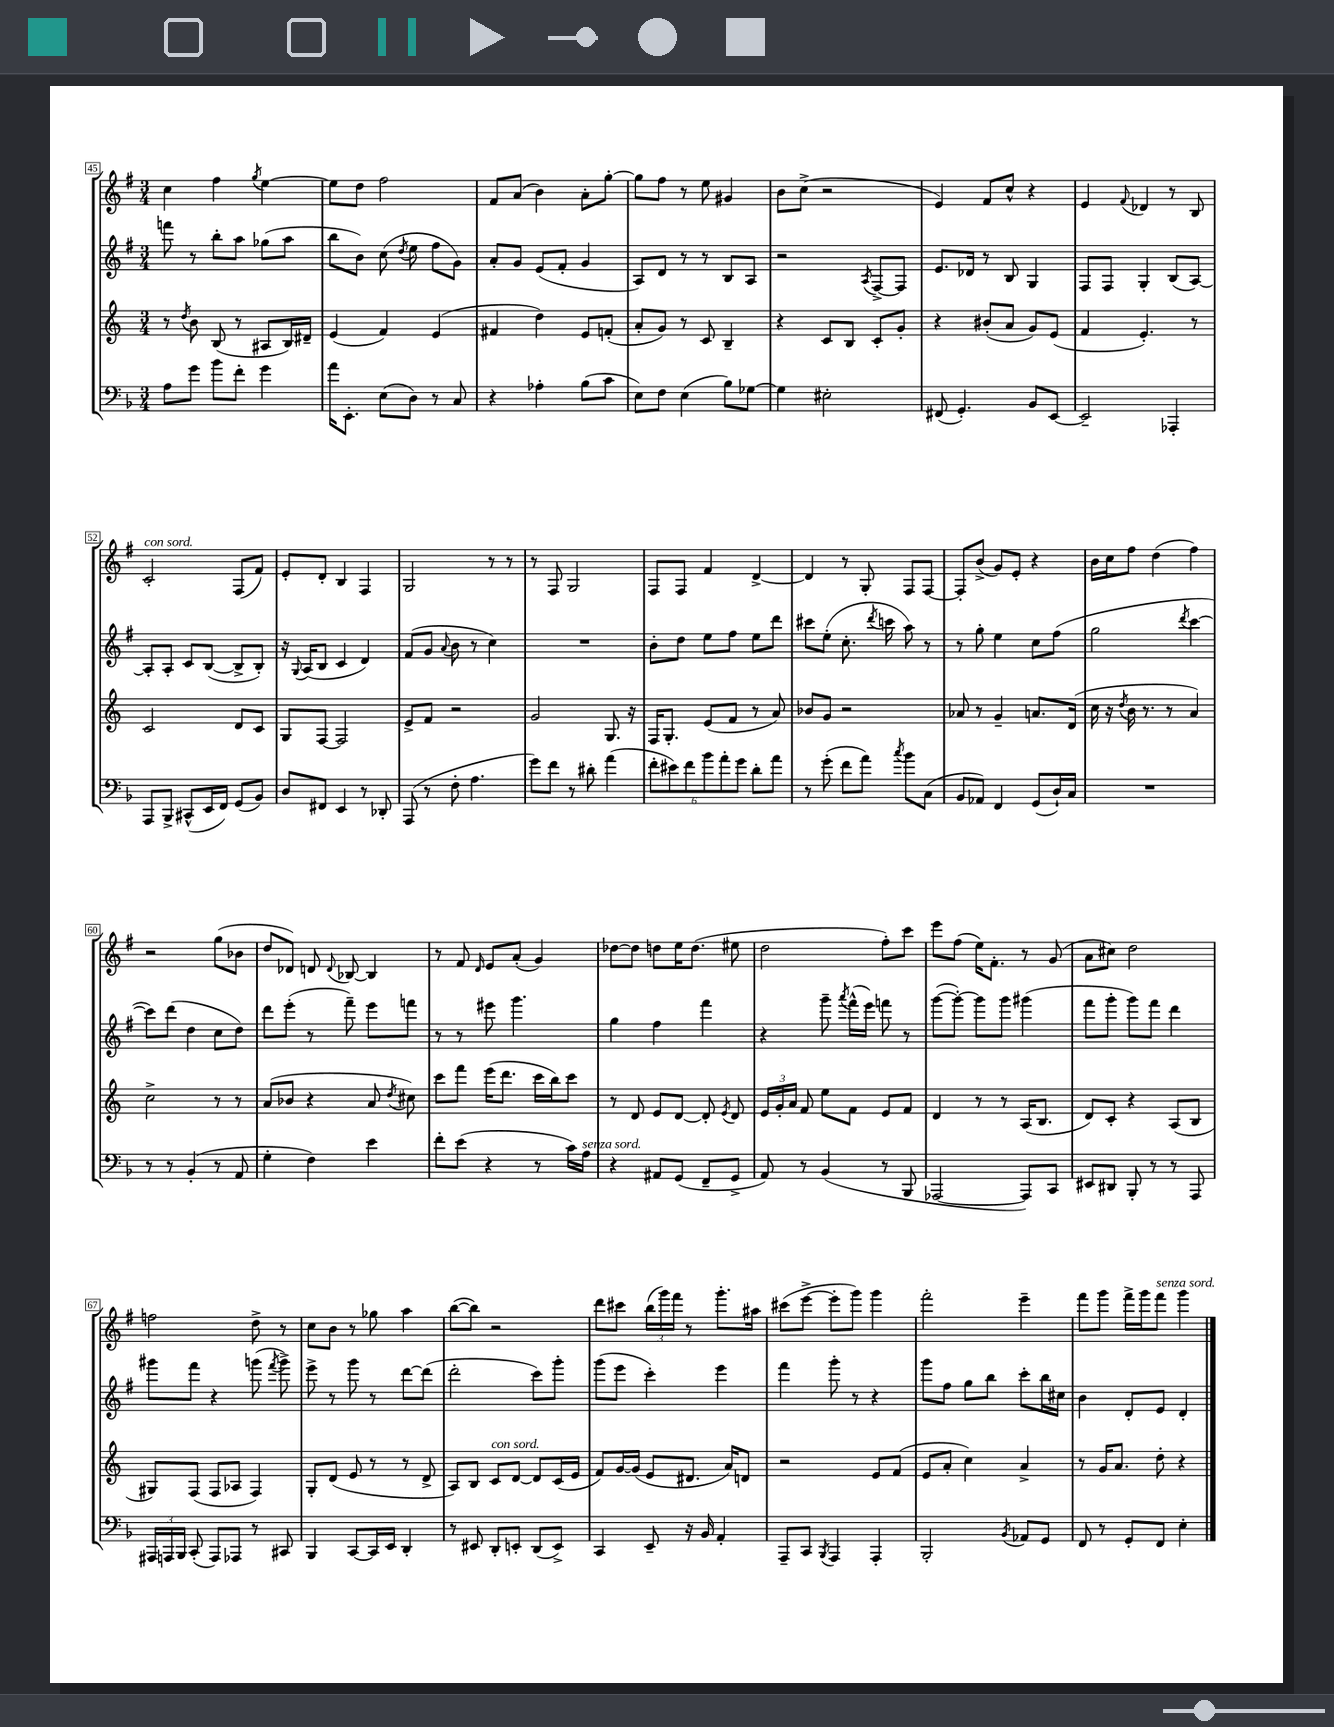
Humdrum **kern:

**kern	**kern	**kern	**kern
*staff4	*staff3	*staff2	*staff1
*clefF4	*clefG2	*clefG2	*clefG2
*k[b-]	*k[]	*k[f#]	*k[f#]
*M3/4	*M3/4	*M3/4	*M3/4
8A	8r	8fff	4cc
.	8qdd	.	.
8g	8b	8r	.
8b-	(8B	8bb'	4ff#
8f'	8r	8aa	.
.	.	.	8qgg
4g	8A#	(8gg-	[4ee
.	16B)	8aa	.
.	16d#~	.	.
=	=	=	=
16a	(4e	8bb	8ee]
8.EE'	.	.	.
.	.	8b)	8dd
(8E	4f)	(8cc	2ff#
.	.	8qdd	.
8D)	.	8ee	.
8r	(4e	8ff#	.
8C	.	8g)	.
=	=	=	=
4r	4f#	8a'	8f#
.	.	8g	(8a
4A-'	4dd)	(8e	4b)
.	.	8f#'	.
(8B-	8e	4g	8a'
8c	(8f'	.	[8gg'
=	=	=	=
8E)	8a'	8A)	8gg]
8F	8g)	8d	8ff#
(4E	8r	8r	8r
.	8c	8r	8ee
8B-)	4B~	8B	4g#
[8G-	.	8A	.
=	=	=	=
4G-]	4r	2r	8b
.	.	.	(8cc^
2E#'	8c	.	2r
.	8B	.	.
.	.	8qA	.
.	8c'	[8F#^	.
.	8g'	8F#]	.
=	=	=	=
(8FF#	4r	8.e	4e)
4.GG')	.	.	.
.	.	16d-	.
.	(8b#'	8r	8f#
.	8a	8B	8cc^^
8BB-	8g)	4G	4r
[8EE	(8e	.	.
=	=	=	=
2EE~]	4f	8F#	4e
.	.	8F#	.
.	.	.	8qqf#
.	4.e')	4G'	4d-
4AAA-'	.	(8B	8r
.	8r	[8A)	8B
=	=	=	=
8AAA	2c	8A']	2c'
8BBB-^	.	8A'	.
(8CC#^^	.	8c	.
16EE	.	([8B	.
16FF)	.	.	.
(8GG	8d	8B^]	(8F#
8BB-)	8c	8B')	8f#)
=	=	=	=
8D	8G	16r	8e'
.	.	8qqG	.
.	.	(16A	.
8FF#	[8F	8B	8d'
4EE	2F]	4c	4B
8r	.	4d)	4F#
8DD-'	.	.	.
=	=	=	=
(8AAA	8e^	(8f#	2G
8r	8f	8g	.
.	.	8qqa	.
8F'	2r	8b	.
4.A	.	8r	.
.	.	4cc)	8r
.	.	.	8r
=	=	=	=
8g)	2g	2.r	8r
8f	.	.	8F#
8r	.	.	2G
8d#'	.	.	.
(4a	8.G	.	.
.	16r	.	.
=	=	=	=
12f'	16F	8b'	8F#
.	8.G'	.	.
12e#)	.	.	.
.	.	8dd	8F#
12f	.	.	.
12b-	(8e	8ee	4f#
12a'	.	.	.
.	8f	8ff#	.
12g	.	.	.
8d'	8r	8ee	[4d^
8a	8a)	8ddd	.
=	=	=	=
8r	8b-	8ccc#	4d]
(8g'	8g	(8ee'	.
8f	2r	8.cc'	8r
8a)	.	.	8G'
.	.	8qddd	.
.	.	16ccc	.
8qcc	.	.	.
8b-	.	8aa)	8F#
(8C	.	8r	[8F#
=	=	=	=
8BB-	8a-	8r	8F#']
8AA-)	8r	8gg'	(8b^
4FF	4g~	4ee	8g)
.	.	.	8e'
(8GG	8.a	8cc	4r
16D`)	.	(8ff#	.
16C	(16d	.	.
=	=	=	=
2.r	16cc	2gg	16b
.	16r	.	16cc
.	8qdd	.	.
.	16b	.	8ff#
.	8.r	.	.
.	.	.	(4dd
.	8r	.	.
.	.	8qddd	.
.	4a)	[4ccc	4ff#)
=	=	=	=
8r	2cc^	8ccc])	2r
8r	.	(8ddd	.
(4BB-'	.	4dd	.
8r	8r	8cc	(8gg
8AA	8r	8dd)	8b-
=	=	=	=
4G'	(8a	8ddd	8dd
.	8b-	(8eee'	8d-)
4F)	4r	8r	8d
.	.	.	8qqd
.	.	8fff#~)	[8B-
4e	8a	8eee	4B-]
.	8qdd	.	.
.	8cc#)	8fff	.
=	=	=	=
8f'	8ccc	8r	8r
(8e	8fff	8r	8f#
.	.	.	16qqd
4r	(16eee	8eee#	8e
.	8.ddd	.	.
.	.	4.ggg	(8a'
8r	16ccc	.	4g)
.	16bb)	.	.
16c)	8ccc	.	.
16A	.	.	.
=	=	=	=
4r	8r	4gg	[8dd-
.	8d	.	8dd-]
8AA#	8e	4ff#	8dd
(8GG	[8d	.	16ee
.	.	.	(8.dd
8FF~	8d']	4fff#	.
.	8qe	.	.
8GG^	8d	.	8ee#
=	=	=	=
8AA)	24e	4r	2dd
.	24g'	.	.
.	24a	.	.
8r	8f	.	.
(4BB-	8ee	8ggg~	.
.	.	8qaaa	.
.	8f	(16fff#^^	.
.	.	16eee)	.
8r	8e	8fff	8ff#')
8BBB-	8f	8r	8ccc
=	=	=	=
[2AAA-	4d	([8ggg	8eee
.	.	8ggg'_)	(8ff#
.	8r	8ggg]	16ee)
.	.	.	8.f#'
.	8r	8ggg	.
8AAA-])	(16A	(4ggg#	8r
.	8.B	.	.
8CC	.	.	(8g
=	=	=	=
8EE#	8d)	8fff#	8a
8DD#	8c'	8ggg'	8cc#)
8BBB-'	4r	8ggg)	2dd
8r	.	8fff#	.
8r	(8A	4ddd	.
8AAA	8B	.	.
=	=	=	=
24AAA#	8G#)	8ggg#	2ff
24AAA	.	.	.
24BBB-	.	.	.
(8CC'	(8F	8fff#	.
8AAA)	8F	4r	.
8AAA-	8A-	.	.
8r	4F)	(8ggg	8dd^
.	.	8qfff#	.
8CC#	.	8ggg^)	8r
=	=	=	=
4BBB-	8G'	8eee^	8cc
.	(8d	8r	8b
[8CC	8e	8ggg	8r
16CC]	8r	8r	8gg-
16EE	.	.	.
4DD'	8r	[8ddd	4aa
.	8d^	(8ddd]	.
=	=	=	=
8r	8A)	2ddd'	([8bb
8EE#	8B	.	8bb])
8DD'	8c	.	2r
8EE'	[8d	.	.
(8DD	8d]	8ccc)	.
8EE^)	(16c	8ggg'	.
.	16e	.	.
=	=	=	=
4CC	8f)	(8ggg	8ddd
.	[16g	8eee	8ccc#
.	(16g]	.	.
8EE~	8e	4ccc')	(24bb
.	.	.	24ggg)
.	.	.	24fff#
16r	8.d#	.	8r
16BB-	.	.	.
4AA'	.	4eee	8.ggg'
.	16a)	.	.
.	8d	.	.
.	.	.	16aa#
=	=	=	=
8AAA~	2r	4fff#	(8ccc#
8CC	.	.	[8eee^
8qBBB-	.	.	.
4AAA	.	8ggg'	8eee']
.	.	8r	8ggg)
4AAA'	8e	4r	4ggg
.	(8f	.	.
=	=	=	=
2BBB-'	8e	8ggg	2fff#'
.	8a'	8ff#	.
.	4cc)	8gg	.
.	.	8bb	.
8qBB-	.	.	.
8AA-	4a^	8ccc'	4eee~
8GG	.	16bb	.
.	.	16cc#	.
=	=	=	=
8FF	8r	4b	8fff#
8r	16g	.	8ggg
.	8.a	.	.
8GG'	.	8d'	16fff#^
.	.	.	16ggg
8FF	8dd'	8e	8fff#
4E'	4r	4d'	4ggg
==	==	==	==
*-	*-	*-	*-
